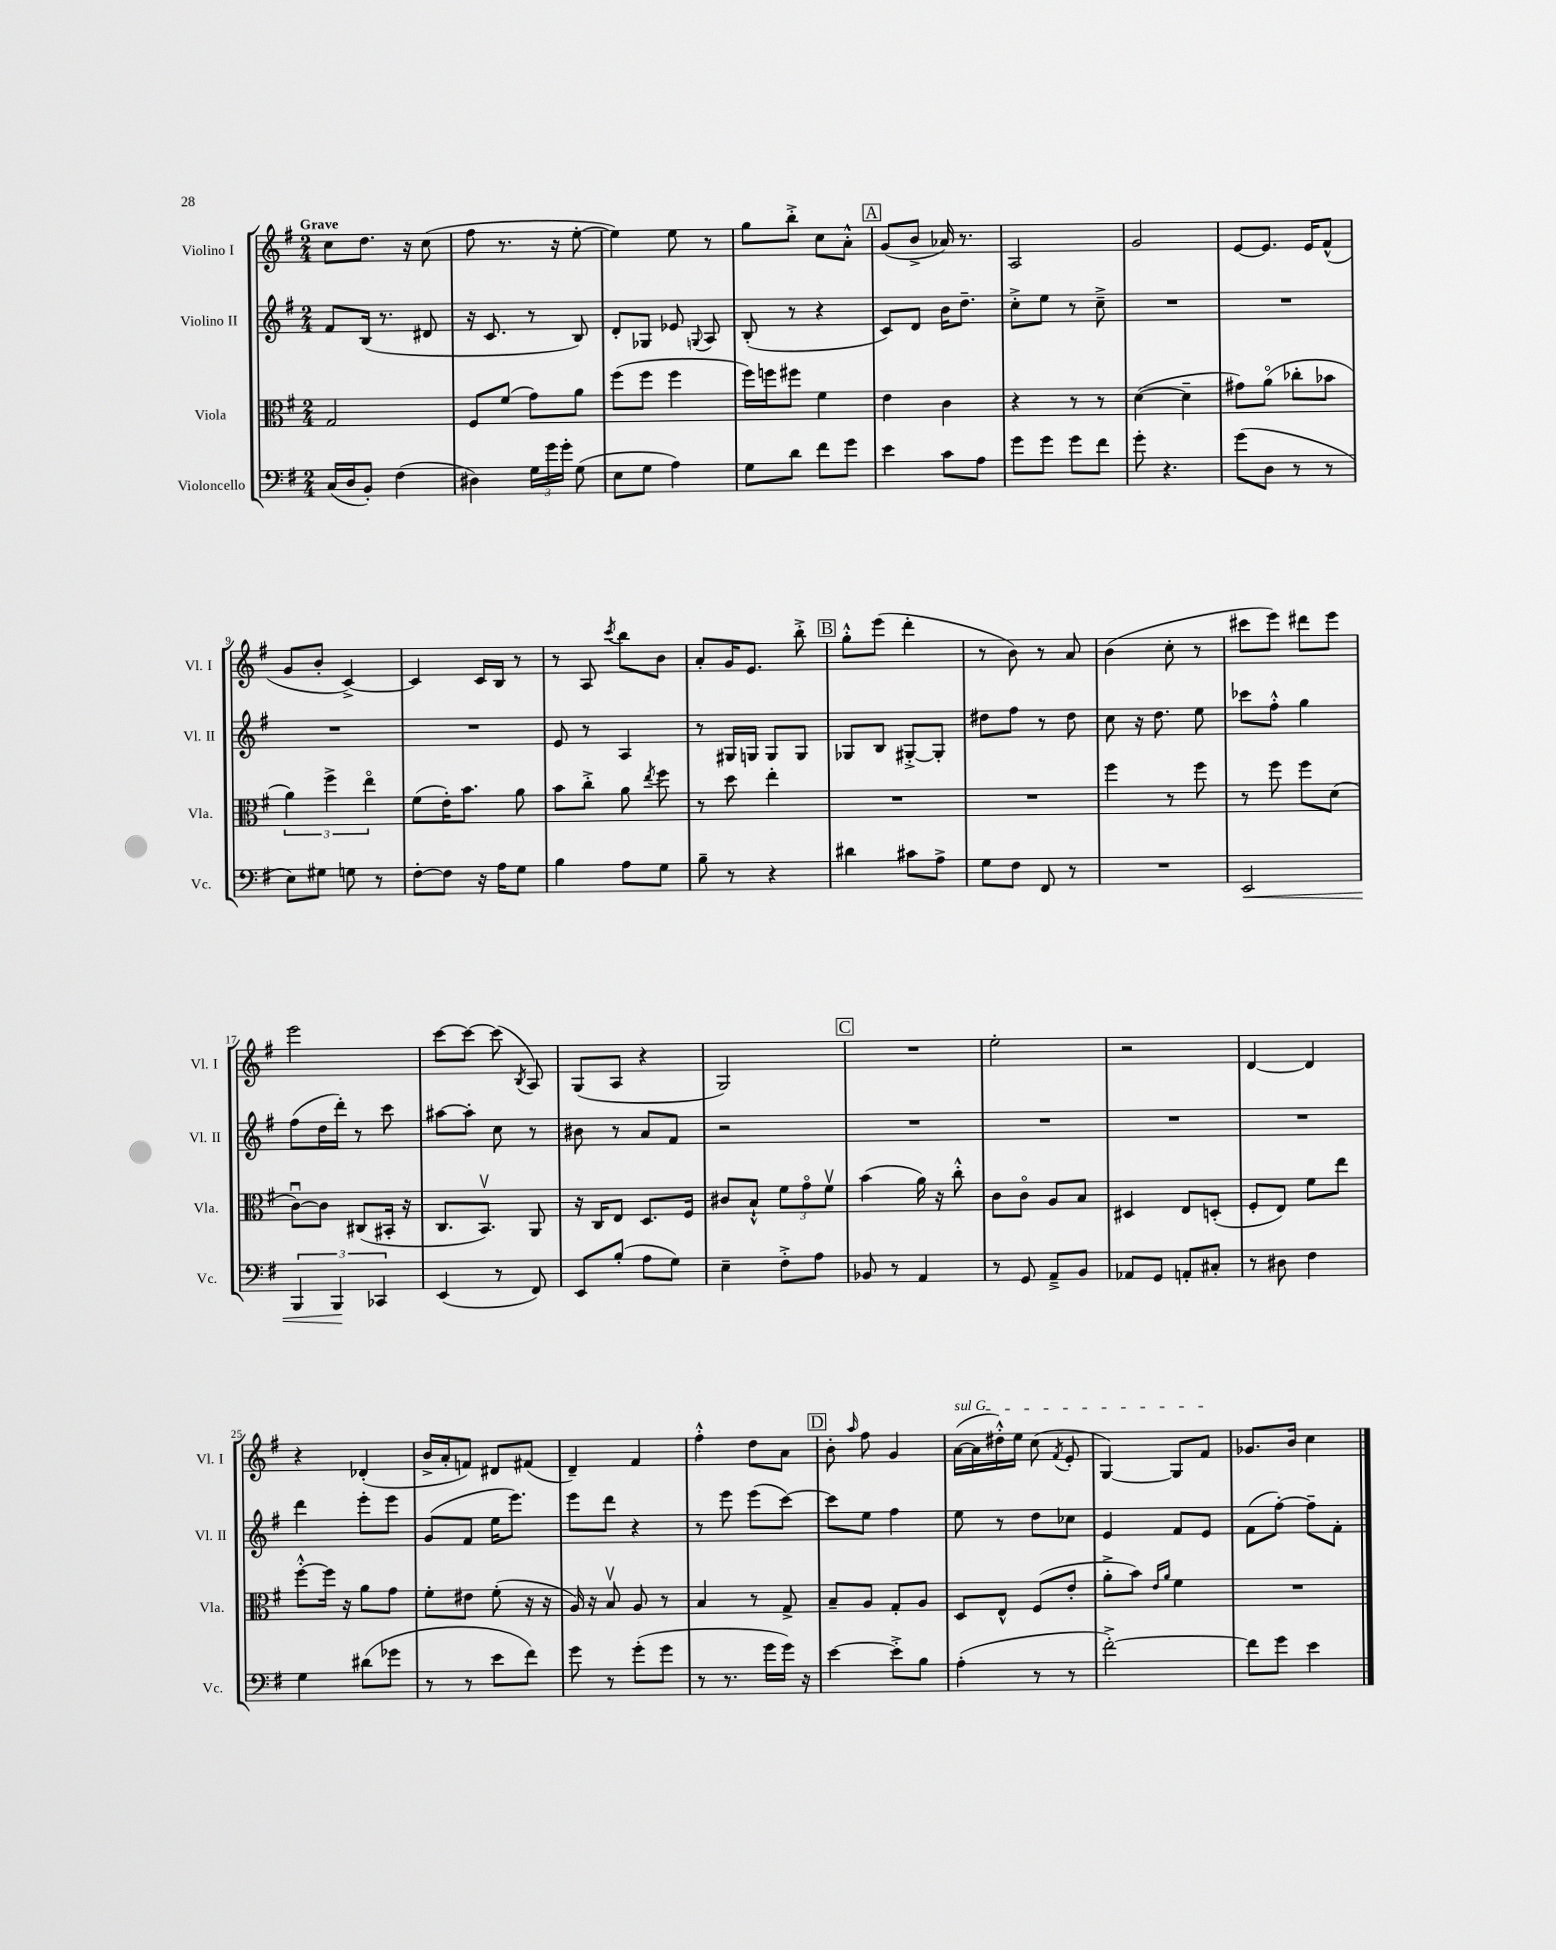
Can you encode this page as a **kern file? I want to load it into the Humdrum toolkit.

**kern	**kern	**kern	**kern
*staff4	*staff3	*staff2	*staff1
*clefF4	*clefC3	*clefG2	*clefG2
*k[f#]	*k[f#]	*k[f#]	*k[f#]
*M2/4	*M2/4	*M2/4	*M2/4
(16C/LL	2G/	8f#/L	8cc\L
16D/J	.	.	.
8BB'/J)	.	(16B/Jk	8.dd\J
.	.	8.r	.
(4F#\	.	.	.
.	.	.	16r
.	.	8d#/	(8cc\
=	=	=	=
4D#\)	8F#/L	16r	8ff#\
.	.	8.c/	.
.	(8f#/J	.	8.r
24G\LL	8g\L)	8r	.
24g\	.	.	.
.	.	.	16r
24g'\JJ	.	.	.
(8G\	8a\J	8B/)	[8ee'\
=	=	=	=
8E\L	(8ff#\L	8d'/L	4ee\])
8G\J	8ff#\J	8G-/J	.
4A\)	4ff#\	8e-/	8ee\
.	.	8qqG/	.
.	.	8A/	8r
=	=	=	=
8G\L	16ff#\LL)	(8B'/	8gg\L
.	16ff\J	.	.
8d\J	8ff#\J	8r	8bb'^\J
8f#\L	4f#\	4r	8cc\L
8g\J	.	.	8a'^^\J
=	=	=	=
4e\	4e\	8c/L)	(8g/L
.	.	8d/J	8b^/J
8c\L	4c\	16b\LK	16a-/)
.	.	8.dd~\J	8.r
8A\J	.	.	.
=	=	=	=
8g\L	4r	8cc'^\L	2A/
8g\J	.	8ee\J	.
8g\L	8r	8r	.
8f#\J	8r	8cc~^\	.
=	=	=	=
8g'\	([4d\	2r	2g/
4.r	.	.	.
.	4d~\]	.	.
=	=	=	=
(8g\L	8g#\L)	2r	[8e/L
8D\J	(8ao\J	.	8.e/]J
8r	8cc-'\L	.	.
.	.	.	16e/LK
8r	8b-\J	.	(8f#^^/J
=	=	=	=
8E\L)	6a\)	2r	8g/L
8G#\J	.	.	8b'/J
.	6ff#^\	.	.
8G\	.	.	[4c^/)
.	6eeo\	.	.
8r	.	.	.
=	=	=	=
[8F#'\L	(8f#\L	2r	4c/]
8F#\]J	16e'\K)	.	.
.	8.b\J	.	.
16r	.	.	16c/LL
16A\LK	.	.	16B/JJ
8G\J	8a\	.	8r
=	=	=	=
4B\	8b\L	8e/	8r
.	8cc'^\J	8r	8A/
.	.	.	8qccc/
8A\L	8a\	4A/	8bb\L
.	8qee/	.	.
8G\J	8ff#\	.	8b\J
=	=	=	=
8B~\	8r	8r	8a'/L
8r	8dd\	16G#/LL	16g/K
.	.	16G/JJ	8.e/J
4r	4ee'\	8G/L	.
.	.	8G/J	8bb'^\
=	=	=	=
4d#\	2r	8G-/L	8gg'^^\L
.	.	8B/J	(8eee\J
8c#\L	.	[8G#'^/L	4ddd'\
8A^\J	.	8G#'/]J	.
=	=	=	=
8G\L	2r	8dd#\L	8r
8F#\J	.	8ff#\J	8b\)
8FF#/	.	8r	8r
8r	.	8dd#\	8a/
=	=	=	=
2r	4ff#\	8cc\	(4b\
.	.	16r	.
.	.	8.dd\	.
.	8r	.	8cc'\
.	8ff#\	8ee\	8r
=	=	=	=
2EE/	8r	8ccc-\L	8ccc#\L
.	8ff#\	8ff#'^^\J	8eee\J)
.	8ff#\L	4gg\	8ddd#\L
.	(8d\J	.	8eee\J
=	=	=	=
6BBB/	[8cu\L)	(8ff#\L	2eee\
.	8c\]J	16dd\L	.
6BBB/	.	.	.
.	.	16ddd'\JJ)	.
.	(8C#/L	8r	.
6CC-/	.	.	.
.	16BB#'/Jk	8ccc\	.
.	16r	.	.
=	=	=	=
(4EE/	8.C/L	[8aa#\L	[8ccc\L
.	.	8aa#'\]J	8ccc\_J
.	8.BBv/J)	.	.
8r	.	8cc\	(8ccc\]
.	.	.	8qB/
8FF#/)	8AA/	8r	8A/)
=	=	=	=
8EE/L	16r	8b#\	(8G/L
.	16C/LK	.	.
(8B'/J	8E/J	8r	8A/J
8A\L	8.D/L	8a/L	4r
8G\J)	.	8f#/J	.
.	16F#/Jk	.	.
=	=	=	=
4E~\	8c#/L	2r	2G/)
.	8B`^^/J	.	.
8F#'^\L	12f#\L	.	.
.	12go\	.	.
8A\J	.	.	.
.	12f#v\J	.	.
=	=	=	=
8BB-/	(4b\	2r	2r
8r	.	.	.
4AA/	16a\)	.	.
.	16r	.	.
.	8cc'^^\	.	.
=	=	=	=
8r	8c\L	2r	2ee'\
8GG/	8co\J	.	.
8AA~^/L	8A/L	.	.
8BB/J	8B/J	.	.
=	=	=	=
8AA-/L	4D#/	2r	2r
8GG/J	.	.	.
8AA'/L	8E/L	.	.
8C#'/J	(8D'/J	.	.
=	=	=	=
8r	8F#'/L	2r	[4d/
8D#\	8E/J)	.	.
4F#\	8f#\L	.	4d/]
.	8ee\J	.	.
=	=	=	=
4G\	[8ff#'^^\L	4ddd\	4r
.	16ff#\]Jk	.	.
.	16r	.	.
(8d#\L	8a\L	8eee'\L	(4d-'/
8g-\J	8g\J	8eee\J	.
=	=	=	=
8r	8f#'\L	(8g/L	16b^/LL
.	.	.	16a'/J
8r	8e#\J	8f#/J	8f/J)
8e\L	(8f#'\	16ee\LK	8d#/L
.	.	8.eee\J)	.
8f#\J)	16r	.	(8f#/J
.	16r	.	.
=	=	=	=
8g\	16A/)	8eee\L	4d~/)
.	16r	.	.
8r	8Bv/	8ddd\J	.
(8g'\L	8A/	4r	4f#/
8g\J	8r	.	.
=	=	=	=
8r	4B/	8r	4ff#'^^\
8.r	.	8eee\	.
.	8r	(8eee\L	8dd\L
16g\LL	.	.	.
16g\JJ)	8G^/	[8ccc\J)	8a\J
16r	.	.	.
=	=	=	=
[4e\	8B~/L	8ccc\]L	8b'\
.	.	.	16qqaa/
.	8A/J	8ee\J	8ff#\
8e'^\]L	8G'/L	4ff#\	4g/
8B\J	8A/J	.	.
=	=	=	=
(4A'\	8D/L	8ee\	([16a\LL
.	.	.	16a\]
.	8E^^/J	8r	16dd#'^^\)
.	.	.	16ee\JJ
8r	(8F#/L	8dd\L	(8cc\
.	.	.	8qf#/
8r	8e'/J	8cc-\J	8e'/
=	=	=	=
[2f#'^\)	8a'^\L	4e/	[4G/)
.	8b\J)	.	.
.	16qqe/LL	.	.
.	16qqa/JJ	.	.
.	4f#\	8f#/L	8G/]L
.	.	8e/J	8f#/J
=	=	=	=
8f#\]L	2r	(8f#\L	8.g-/L
8g\J	.	[8ff#'\J)	.
.	.	.	16b/Jk
4e\	.	8ff#~\]L	4cc\
.	.	8f#'\J	.
==	==	==	==
*-	*-	*-	*-
